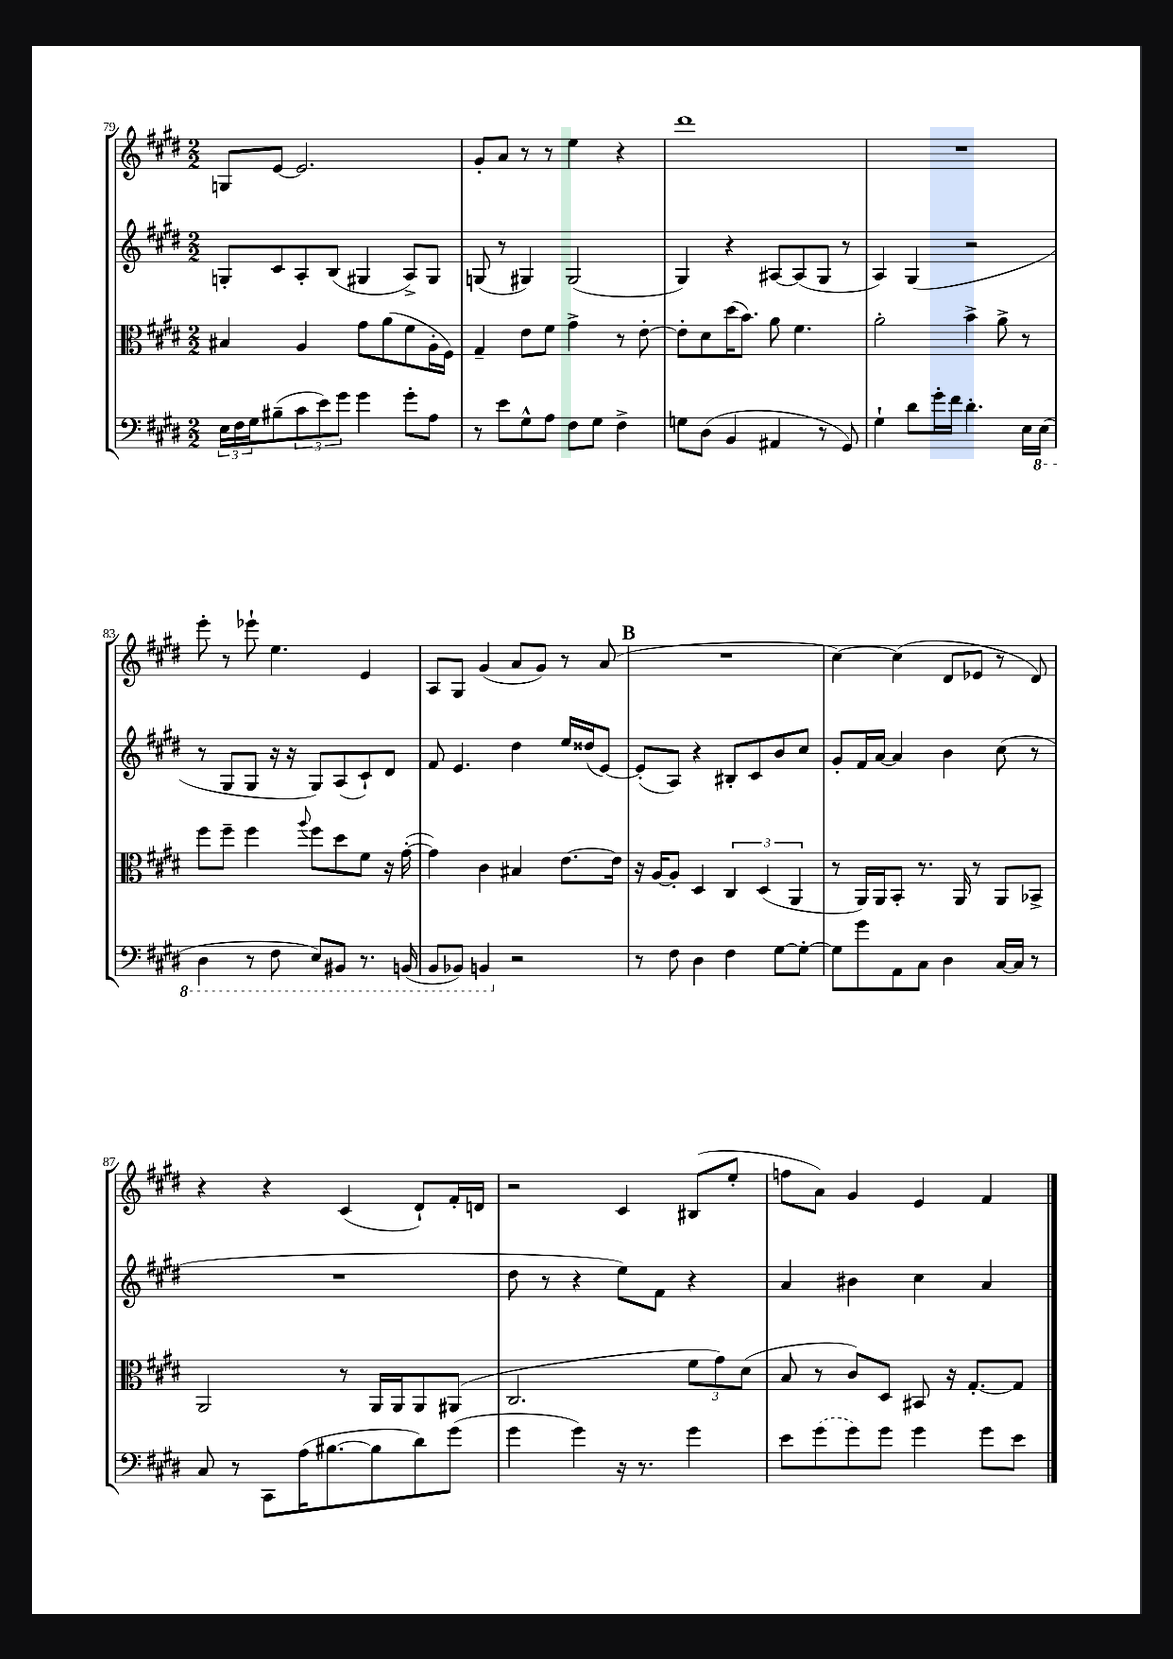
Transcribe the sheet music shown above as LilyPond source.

<<
\new StaffGroup <<
\new Staff = "s0" {
    \clef treble \key e \major \numericTimeSignature \time 2/2
    g8 e'8~ e'2. |
    gis'8-. a'8 r8 r8 e''4 r4 |
    dis'''1 |
    R1 |
    e'''8-. r8 ees'''8-! e''4. e'4 |
    a8 gis8 gis'4( a'8 gis'8) r8 a'8( |
    \mark \markup { \bold "B" } R1 |
    cis''4~) cis''4( dis'8 ees'8 r8 dis'8) |
    r4 r4 cis'4( dis'8-!) fis'16-. d'16 |
    r2 cis'4 bis8( e''8-. |
    f''8 a'8) gis'4 e'4 fis'4 \bar "|." |
}
\new Staff = "s1" {
    \clef treble \key e \major \numericTimeSignature \time 2/2
    g8-. cis'8 a8-. b8( gis4 a8->) gis8 |
    g8( r8 gis4) gis2( |
    gis4) r4 ais8~ ais8( gis8 r8 |
    a4) gis4( r2 |
    r8 gis8 gis8 r16 r16 gis8) a8( cis'8-!) dis'8 |
    fis'8 e'4. dis''4 e''16 disis''16( e'8~) |
    \mark \markup { \bold "B" } e'8-.( a8) r4 bis8-. cis'8 b'8 cis''8 |
    gis'8-. fis'16 a'16~ a'4 b'4 cis''8( r8 |
    R1 |
    dis''8 r8 r4 e''8) fis'8 r4 |
    a'4 bis'4 cis''4 a'4 \bar "|." |
}
\new Staff = "s2" {
    \clef alto \key e \major \numericTimeSignature \time 2/2
    bis4 a4 gis'8 a'8( fis'8 a16-. fis16) |
    gis4-- e'8 fis'8 gis'4-> r8 e'8~-. |
    e'8-. dis'8 dis''16( b'8.) a'8 fis'4. |
    a'2-. b'4-> a'8-> r8 |
    fis''8 fis''8-- fis''4 \appoggiatura { a''8 } fis''8 dis''8 fis'8 r16 gis'16~-.( |
    gis'4) cis'4 bis4 e'8.~ e'16 |
    \mark \markup { \bold "B" } r16 a16~ a8-. dis4 \tuplet 3/2 { cis4 dis4( a,4 } |
    r8 a,16) a,16 b,8-. r8. a,16 r8 a,8 bes,8-> |
    a,2 r8 a,16 a,16 a,8 ais,8( |
    cis2. \tuplet 3/2 { fis'8 gis'8) dis'8( } |
    b8 r8 cis'8) dis8 bis,8 r16 gis8.~-. gis8 \bar "|." |
}
\new Staff = "s3" {
    \clef bass \key e \major \numericTimeSignature \time 2/2
    \tuplet 3/2 { e16 fis16 gis16 } bis8--( \tuplet 3/2 { cis'8 e'8) gis'8 } gis'4 gis'8-. a8 |
    r8 e'8 gis8-^ a8 fis8 gis8 fis4-> |
    g8 dis8( b,4 ais,4 r8 gis,8) |
    gis4-! dis'8 gis'16-. fis'16 dis'4.-. e16 \ottava #-1 e,16( |
    dis,4 r8 fis,8 e,8) bis,,8 r8. b,,16( |
    b,,8 bes,,8) b,,4 \ottava #0 r2 |
    \mark \markup { \bold "B" } r8 fis8 dis4 fis4 gis8~ gis8~-. |
    gis8 gis'8 a,8 cis8 dis4 cis16~ cis16 r8 |
    cis8 r8 cis,8 a16( bis8.~ bis8 dis'8) gis'8( |
    gis'4 gis'4) r16 r8. gis'4 |
    e'8 \once \slurDashed gis'8( gis'8) gis'8 gis'4 gis'8 e'8 \bar "|." |
}
>>
>>
\layout { \context { \Score currentBarNumber = #79 } }
